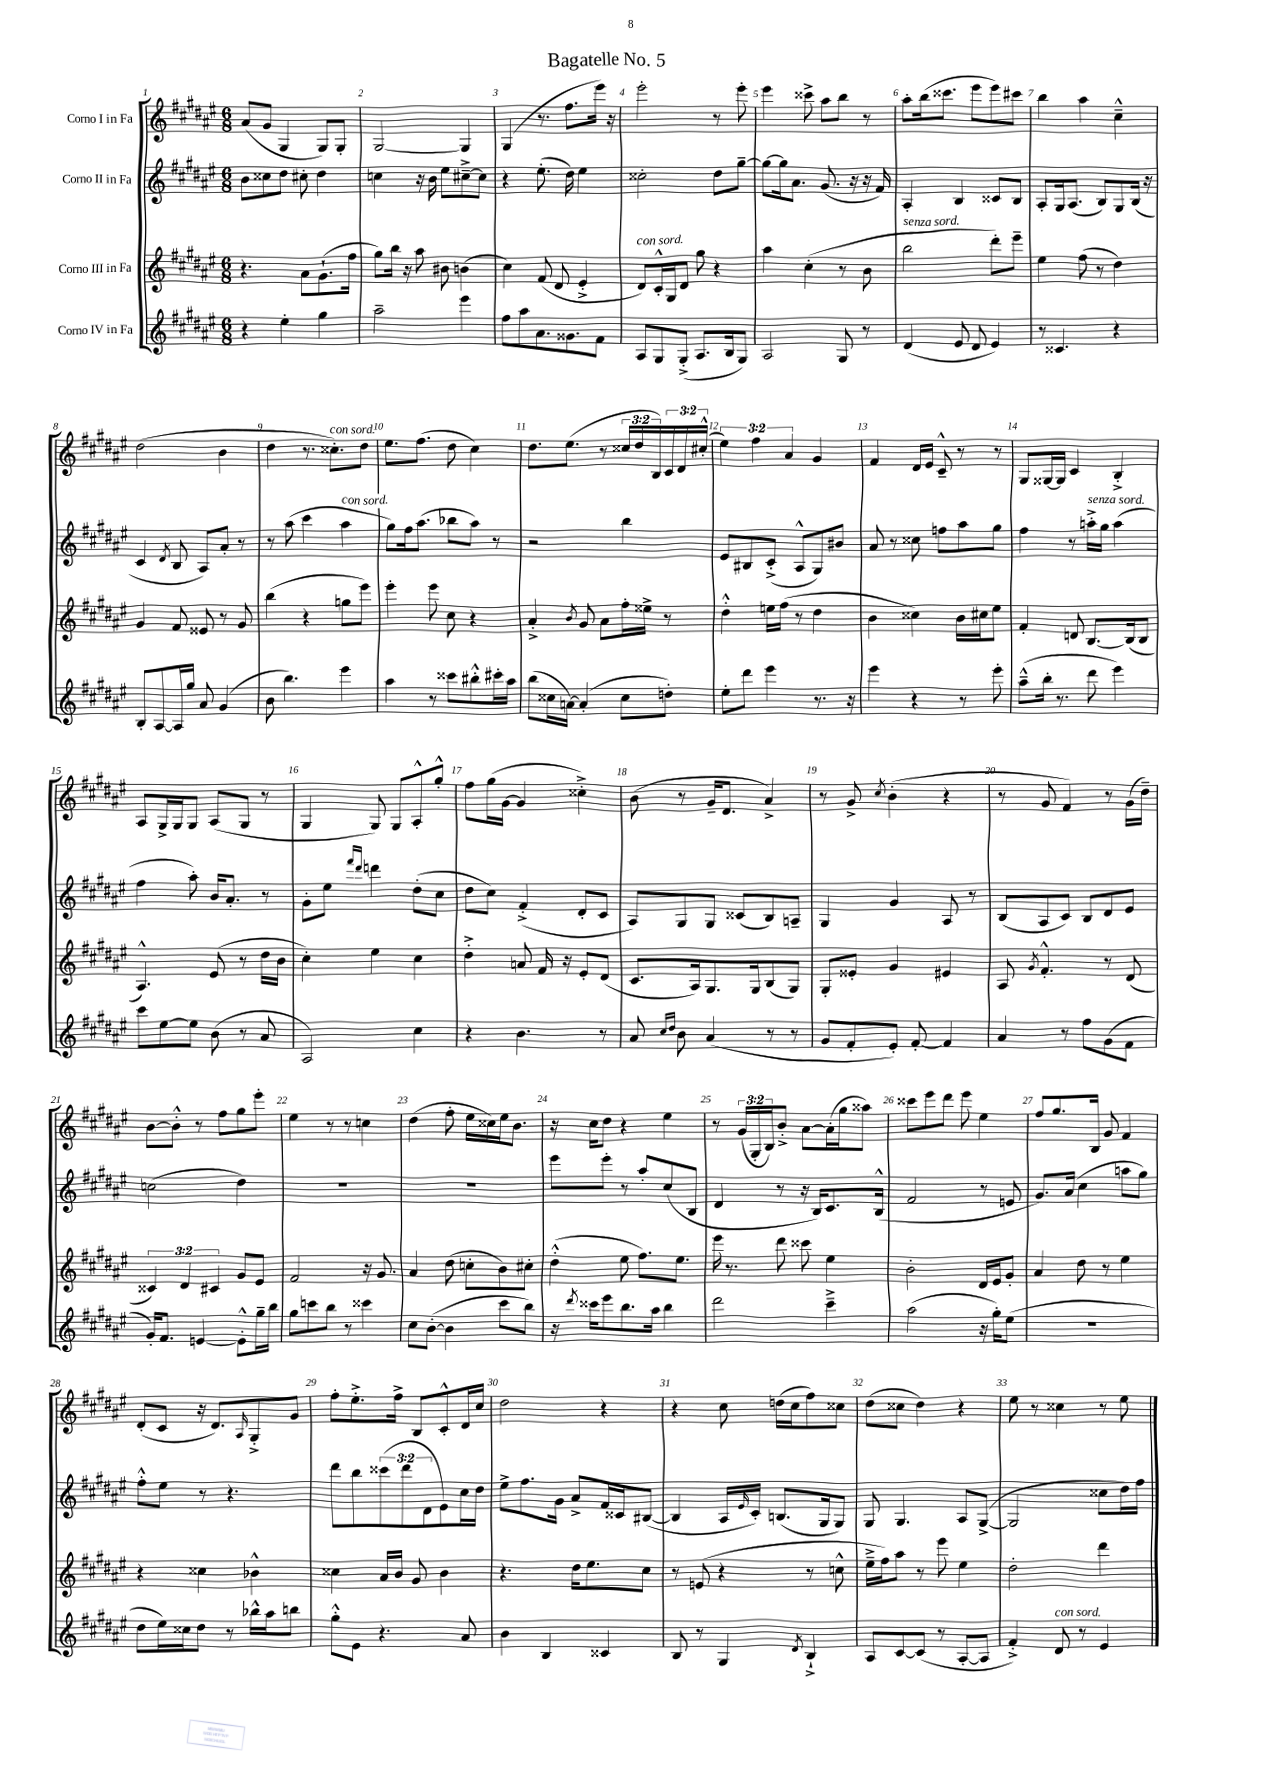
\header { title = "Bagatelle No. 5" }
<<
\new StaffGroup <<
\new Staff = "s0" \with { instrumentName = "Corno I in Fa" } {
    \clef treble \key fis \major \numericTimeSignature \time 6/8 \override Staff.TupletNumber.text = #tuplet-number::calc-fraction-text
    ais'8( gis'8 gis4 gis8) gis8-. |
    gis2~ gis4 |
    gis4( r8. fis''8. eis'''16) r16 |
    eis'''2-. r8 eis'''8-. |
    eis'''4 cisis'''8-> ais''8 b''8 r8 |
    ais''8-. b''16( cisis'''8. eis'''8 eis'''8) cis'''8 |
    b''4 ais''4 cis''4---^ |
    dis''2( b'4 |
    dis''4 r8. cisis''8.-.^\markup { \italic "con sord." }) dis''8 |
    eis''8. fis''8.( dis''8 cis''4) |
    dis''8. eis''8.( r8 \tuplet 3/2 { cisis''16 dis''16 b16) } \tuplet 3/2 { cis'16 dis'16 cis''16-.-^( } |
    \tuplet 3/2 { eis''4) fis''4 ais'4 } gis'4 |
    fis'4 dis'16 eis'16 cis'8---^ r8 r8 |
    gis8 gisis16~ gisis16 cis'4 b4-.-> |
    ais8 gis16-> gis16 gis8 ais8( gis8 r8 |
    gis4 gis8) gis8 ais8-.-^ gis''8-.-^ |
    fis''8 gis''16( gis'16~ gis'4 cisis''4-.->) |
    b'8( r8 gis'16-- dis'8. ais'4->) |
    r8 gis'8-> \acciaccatura { cis''8 } b'4-.( r4 |
    r8 gis'8 fis'4) r8 gis'16( dis''16--) |
    b'8~ b'8-.-^ r8 fis''8 gis''8 eis'''8-. |
    eis''4 r8 r8 c''4 |
    dis''4( fis''8-. eis''16 cisis''16) eis''16 b'8. |
    r16 cis''16 dis''8 r4 eis''4 |
    r8 \tuplet 3/2 { gis'16( gis16-. b16) } b'8-.-> ais'8~ ais'16-.( gis''16 aisis''8) |
    cisis'''8 eis'''8 dis'''8 eis'''8 eis''4 |
    fis''8 gis''8. b16 gis'8 fis'4 |
    dis'8-.( cis'8 r16 dis'8.) \grace { ais16 } gis8-.-> gis'8 |
    fis''8-. eis''8.-.-> fis''16-> b8 cis'8-.-^ dis'16 cis''16 |
    dis''2 r4 |
    r4 cis''8 d''16( cis''16 fis''8) cisis''8 |
    dis''8( cisis''8 dis''4) r4 |
    eis''8 r8 cisis''4 r8 eis''8 \bar "|." |
}
\new Staff = "s1" \with { instrumentName = "Corno II in Fa" } {
    \clef treble \key fis \major \numericTimeSignature \time 6/8 \override Staff.TupletNumber.text = #tuplet-number::calc-fraction-text
    b'8 cisis''8 dis''8 cis''8-. dis''4 |
    c''4 r16 b'16 eis''8 cis''8~---> cis''8 |
    r4 eis''8.-.( dis''16) eis''4 |
    cisis''2-. dis''8 gis''8~-- |
    gis''8~ gis''16 ais'8. gis'8.( r16 r16 fis'16) |
    ais4-. b4 cisis'8 b8 |
    ais8-. gis16 ais8.( b8) gis8 b16( r16 |
    cis'4 \acciaccatura { dis'8 } b8 ais8) ais'8-. r8 |
    r8 ais''8( cis'''4 ais''4^\markup { \italic "con sord." } |
    gis''8) fis''16 ais''8.( bes''8 ais''8) r8 |
    r2 b''4 |
    eis'8 bis8 cis'8-.->( ais8-^ gis8) bis'8 |
    ais'8 r8 cisis''8 f''8 ais''8 gis''8 |
    fis''4 r8 a''16-.->^\markup { \italic "senza sord." } gis''16 a''4( |
    fis''4 ais''8-.) b'16 ais'8.-. r8 |
    gis'8-. eis''8 \grace { fis'''16 dis'''16 } d'''4 dis''8-.( cis''8 |
    dis''8 cis''8) fis'4-.->( dis'8-. cis'8 |
    ais8) gis8 gis8 cisis'8( b8) a8-- |
    gis4 gis'4 ais8 r8 |
    b8( ais8 cis'8) b8 dis'8 eis'8 |
    c''2( dis''4) |
    R2. |
    R2. |
    eis'''8 eis'''8-. r8 ais''8-. cis''8( b8 |
    dis'4 r8 r16 b16) cis'8. b16-^( |
    fis'2 r8 e'8 |
    gis'8.) ais'16( cis''4 a''8 gis''8) |
    fis''8-.-^ eis''8 r8 r4. |
    dis'''8 b''8 \tuplet 3/2 { cisis'''8( dis'''8 dis'8 } eis'8) cis''16 dis''16 |
    eis''8-> fis''8. gis'16 ais'8-> fis'16 cisis'16 bis8~( |
    bis4 ais16 \grace { eis'16 } cis'16-.) b8.( gis16 gis8) |
    gis8 gis4. ais8 gis8~->( |
    gis2 cisis''8 dis''16) fis''16 \bar "|." |
}
\new Staff = "s2" \with { instrumentName = "Corno III in Fa" } {
    \clef treble \key fis \major \numericTimeSignature \time 6/8 \override Staff.TupletNumber.text = #tuplet-number::calc-fraction-text
    r4. ais'8 gis'8.-!( fis''16 |
    gis''8) b''16 r16 ais''8 bis'8 b'4( |
    cis''4) fis'8( dis'8 eis'4-.-> |
    dis'8^\markup { \italic "con sord." }) cis'16-.-^ gis16 dis'8 gis''8 r4 |
    ais''4 cis''4-.( r8 b'8 |
    b''2^\markup { \italic "senza sord." } dis'''8-.) eis'''8-- |
    eis''4 fis''8( r8 dis''4) |
    gis'4 fis'8 eisis'8 r8 gis'8 |
    b''4( r4 g''8 eis'''8) |
    eis'''4-. eis'''8 cis''8 r4 |
    ais'4-.-> \acciaccatura { b'8 } gis'8 ais'8 fis''16-. eisis''16-> r8 |
    dis''4-.-^ e''16 fis''16( r8 dis''4 |
    b'4 cisis''4) b'16 cis''16 eis''8 |
    fis'4-. d'8 b8.~ b16( b8 |
    ais4.-^) eis'8( r8 dis''16 b'16 |
    cis''4-.) eis''4 cis''4 |
    dis''4-.-> a'8 fis'16 r16 eis'8-. dis'8( |
    cis'8. ais16) gis8. gis16 b8( gis8) |
    gis8-. eisis'8-. gis'4 eis'4 |
    ais8 \acciaccatura { gis'8 } fis'4.-.-^ r8 dis'8( |
    \tuplet 3/2 { cisis'4) dis'4 cis'4 } gis'8 eis'8 |
    fis'2 r16 gis'8. |
    ais'4 dis''8( c''8-. b'8) cis''8-. |
    dis''4-.-^( eis''8 fis''8.) eis''8. |
    eis'''16 r8. dis'''8 cisis'''8 eis''4 |
    b'2-. dis'16 eis'16 gis'8-. |
    ais'4 dis''8 r8 eis''4 |
    r4 cisis''4 bes'4-^ |
    cisis''4 ais'16 b'16 gis'8 b'4 |
    r4. dis''16 eis''8. cis''8 |
    r8 e'8( r4 r8 c''8-^ |
    eis''16---> fis''16) ais''8 r8 eis'''8 eis''4 |
    dis''2-. dis'''4 \bar "|." |
}
\new Staff = "s3" \with { instrumentName = "Corno IV in Fa" } {
    \clef treble \key fis \major \numericTimeSignature \time 6/8
    r4 eis''4-. gis''4 |
    ais''2-- eis'''4 |
    fis''8 ais''8 ais'8. gisis'8. fis'8 |
    ais8 gis8 gis8-.->( ais8. b16 gis8) |
    ais2 gis8 r8 |
    dis'4( eis'8 dis'8 eis'4) |
    r8 cisis'4. r4 |
    b8-. ais8~ ais16 gis''16 ais'8 gis'4( |
    b'8 b''4.) eis'''4 |
    ais''4 r8 cisis'''8 bis''8-.-^ cis'''16-. ais''16 |
    b''8( cisis''16 a'16~) a'4-.( cisis''8 d''8-.) |
    eis''8-. dis'''8 eis'''4 r8. r16 |
    eis'''4 r4 r8 eis'''8-. |
    ais''8---^( b''16-. r8. dis'''8 eis'''4) |
    cis'''8 eis''8~ eis''8 b'8( r8 ais'8 |
    ais2) cis''4 |
    r4 b'4. r8 |
    ais'8 \grace { cis''16 dis''16 } b'8 ais'4( r8 r8 |
    gis'8 fis'8-. eis'8-.) fis'8~-. fis'4 |
    ais'4 r8 fis''8 gis'8( fis'8 |
    gis'16-.) fis'8. e'4~ e'8-.-^ gis''16-- b''16 |
    gis''8 c'''8 b''8 r8 cisis'''4 |
    cis''8 b'8~-.( b'4 cis'''8 b''8) |
    r16 \acciaccatura { dis'''8 } cisis'''16 eis'''8 b''8. ais''16 b''4 |
    dis'''2 cis'''4---> |
    ais''2( r16 gis''16-.) eis''8( |
    R2. |
    dis''8 eis''16) cisis''16 dis''8 r8 bes''16-^ ais''16 b''8 |
    gis''8-.-^ eis'8 r4. ais'8 |
    b'4 b4 cisis'4 |
    b8 r8 gis4 \acciaccatura { dis'8 } b4-!-> |
    ais8 cis'8~ cis'8( r8 ais8~-. ais8 |
    fis'4-.->) dis'8^\markup { \italic "con sord." } r8 eis'4 \bar "|." |
}
>>
>>
\layout { \context { \Score \override BarNumber.break-visibility = ##(#f #t #t) barNumberVisibility = #all-bar-numbers-visible } }
